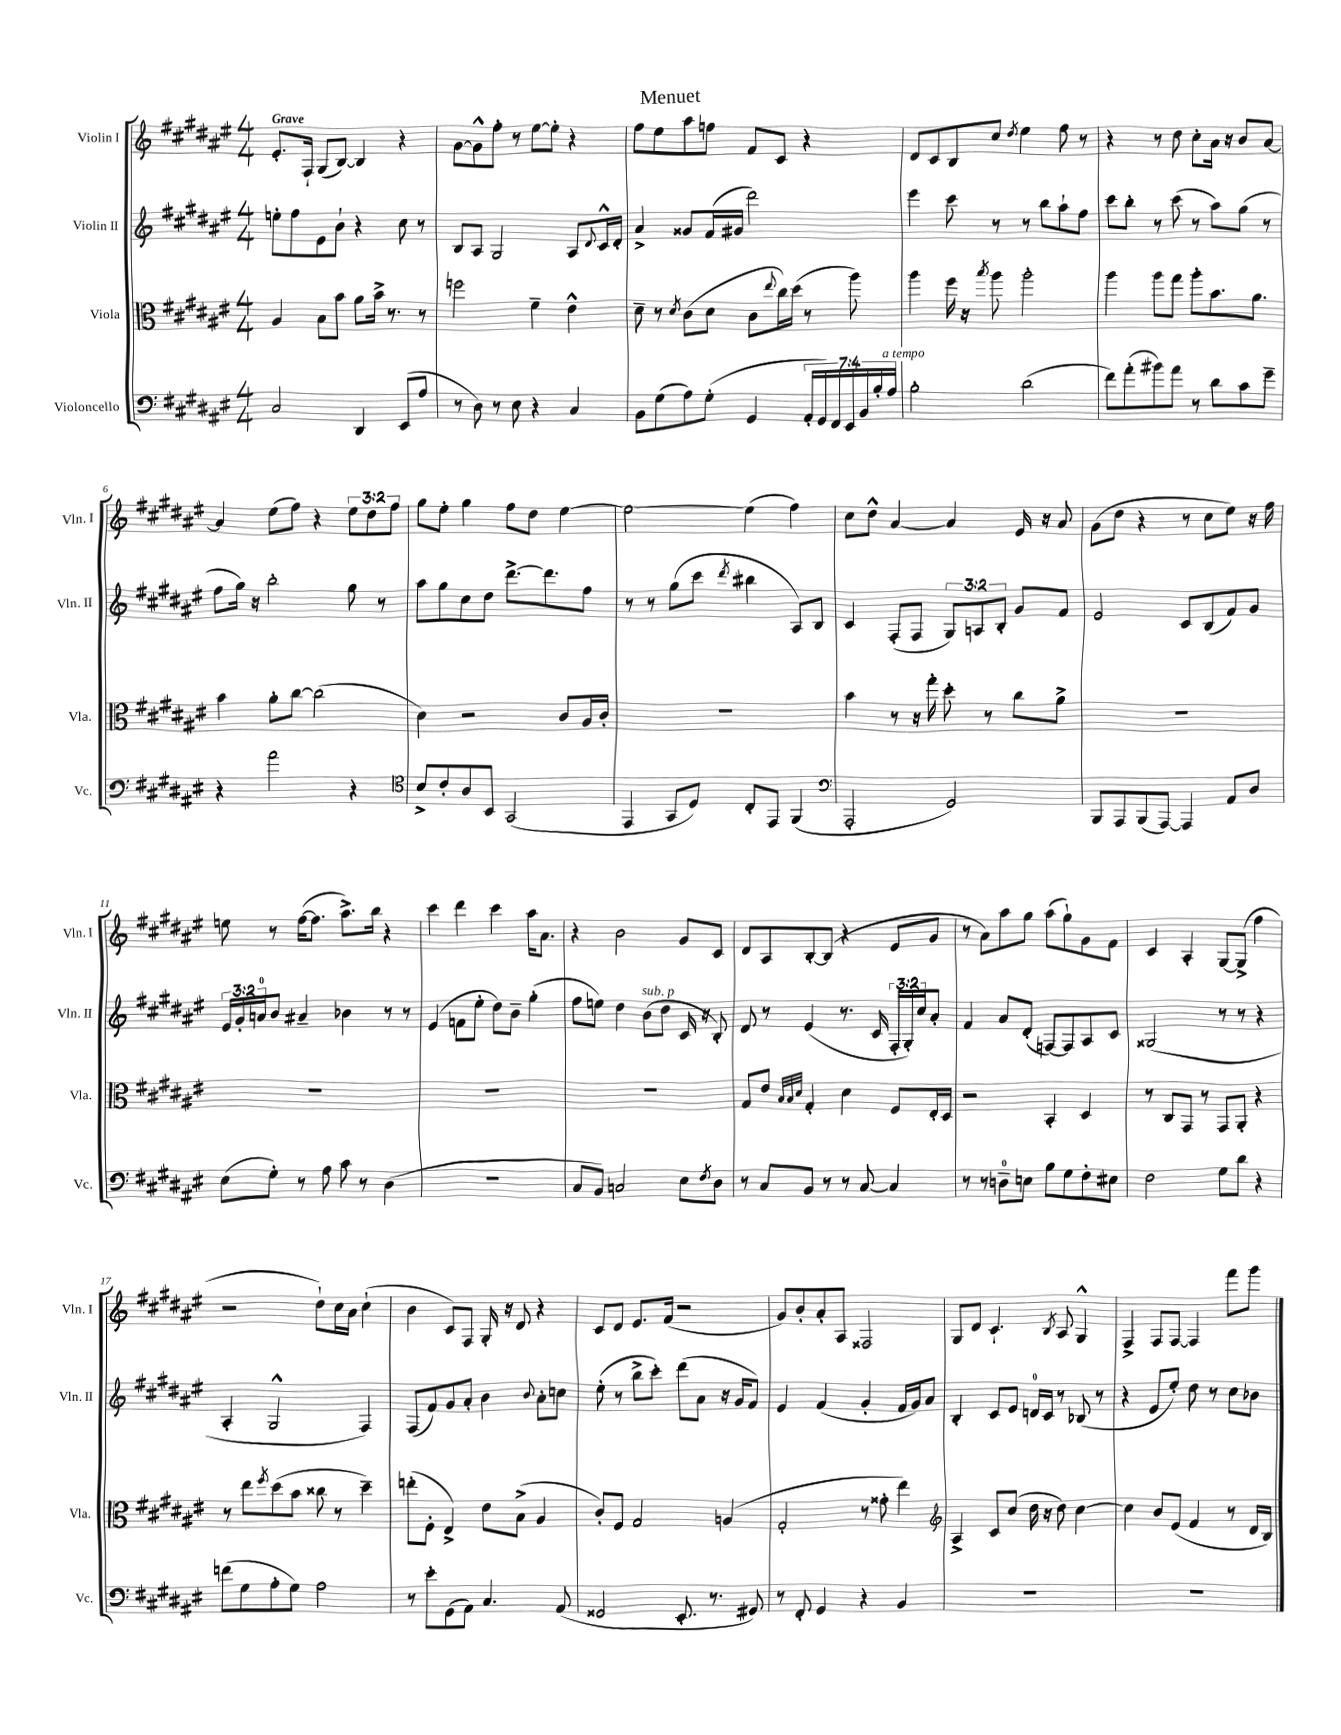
\header { title = "Menuet" }
<<
\new StaffGroup <<
\new Staff = "s0" \with { instrumentName = "Violin I" shortInstrumentName = "Vln. I" } {
    \clef treble \key fis \major \numericTimeSignature \time 4/4 \override Staff.TupletNumber.text = #tuplet-number::calc-fraction-text \tempo "Grave"
    eis'8.-. fis16-! gis8( b8~) b4 r4 |
    gis'8~ gis'8-^ fis''8-. r8 eis''8~ eis''8-. r4 |
    fis''8 eis''8 ais''8 f''8 fis'8 cis'8 r4 |
    dis'8 cis'8 b8 cis''8 \acciaccatura { dis''8 } eis''4 fis''8 r8 |
    r4 r8 dis''8 cis''8-. ais'16 r16 b'8 ais'8~ |
    ais'4 eis''8( fis''8) r4 \tuplet 3/2 { eis''8 dis''8 fis''8 } |
    gis''8 eis''8-. gis''4 fis''8 dis''8 eis''4~ |
    eis''2~ eis''4( fis''4) |
    cis''8 dis''8-^ ais'4~ ais'4 eis'16 r16 ais'8 |
    gis'8( dis''8 r4 r8 cis''8 eis''8) r16 fis''16 |
    e''8 r8 fis''16~( fis''8. ais''8.->) b''16 r4 |
    cis'''4 dis'''4 cis'''4 ais''16 ais'8. |
    r4 b'2 gis'8 cis'8 |
    dis'8 ais8 b8~-. b8( r4 eis'8 gis'8 |
    r8 ais'8) ais''8 gis''8 ais''8( gis''8-!) gis'8 fis'8 |
    cis'4 ais4-. gis8~ gis8->( fis''4 |
    r2 dis''8-!) cis''16 ais'16 cis''4-!( |
    b'4 cis'8) fis8 gis16-. r16 dis'8 r4 |
    cis'8 dis'8 eis'8. fis'16( r2 |
    gis'8) b'8-. ais'8-. ais8 fisis2 |
    gis8 dis'8 cis'4.-! \acciaccatura { b8 } ais8 gis4-^ |
    fis4-> fis8 fis8~ fis4 fis'''8 gis'''8 \bar "|." |
}
\new Staff = "s1" \with { instrumentName = "Violin II" shortInstrumentName = "Vln. II" } {
    \clef treble \key fis \major \numericTimeSignature \time 4/4 \override Staff.TupletNumber.text = #tuplet-number::calc-fraction-text
    e''8-. fis''8 eis'8 b'8-! r4 cis''8 r8 |
    b8 ais8 gis2 ais8 \appoggiatura { dis'8 } cis'16-^ dis'16-. |
    ais'4-> gisis'8 fis'16( gis'16 dis'''2) |
    eis'''4 cis'''8 r8 r8 b''8 ais''8-! fis''8 |
    cis'''8 b''8-. r8 cis'''8( r8 ais''8) gis''8( r8 |
    fis''8 gis''16) r16 b''2-. gis''8 r8 |
    ais''8 gis''8 cis''8 dis''8 dis'''8.~-> dis'''8. fis''8 |
    r8 r8 gis''8( cis'''8 \acciaccatura { dis'''8 } bis''4 ais8) b8 |
    cis'4 fis8-.( fis8 \tuplet 3/2 { gis8) a8 b8-. } gis'8 fis'8 |
    eis'2 cis'8 b8( fis'8) gis'8 |
    \tuplet 3/2 { eis'16 gis'16-. a'16-0 } b'8 ais'4-- bes'4 r8 r8 |
    eis'4( f'8 eis''8-. dis''8) b'8-- gis''4-.( |
    fis''8 e''8) dis''4 b'8^\markup { \italic "sub. p" }( dis''8 cis'16 r16 b8-.) |
    dis'8 r8 eis'4( r8. cis'16 \tuplet 3/2 { fis16-. gis16-.) cis''16 } ais'8-. |
    fis'4 ais'8 dis'8-.( f8~) f8 ais8 cis'8 |
    gisis2( r8 r8 r4 |
    ais4-. gis2-^ fis4) |
    fis8( fis'8) gis'8 ais'8-. b'4 \appoggiatura { b'8 } ais'8-. c''8 |
    eis''8-.( r8 b''8-> cis'''8-.) dis'''8( ais'8 r16 gis'16 fis'8) |
    eis'4 fis'4( gis'4-. fis'16 gis'16) ais'8 |
    b4-. cis'8 eis'8 d'16-0 cis'16 r8 bes8( r8 |
    r4 eis'8 eis''8-.) dis''8 r8 cis''8 bes'8 \bar "|." |
}
\new Staff = "s2" \with { instrumentName = "Viola" shortInstrumentName = "Vla." } {
    \clef alto \key fis \major \numericTimeSignature \time 4/4
    ais4 b8 b'8 ais'8 b'16-> r8. r8 |
    f''2 fis'4-- eis'4-^ |
    dis'8-- r8 \acciaccatura { dis'8 } cis'8( dis'8 cis'8 \appoggiatura { eis''8 } cis''16) dis''16( r8 ais''8) |
    ais''4 fis''16 r16 \acciaccatura { b''8 } ais''8 ais''2-. |
    ais''4 ais''8 gis''8 ais''8-. b'8. ais'8. |
    b'4 ais'8-. cis''8~ cis''2( |
    dis'4) r2 cis'8 ais16 cis'16-. |
    R1 |
    b'4 r8 r16 gis''16-. dis''8-. r8 cis''8 ais'8-> |
    R1 |
    R1 |
    R1 |
    R1 |
    gis8 eis'8 \grace { b32 b32 dis'32 } gis4-. dis'4 fis8 eis16-. dis16 |
    r2 b,4-. dis4 |
    r8 cis8 gis,8 r8 gis,8 ais,8-. r4 |
    r8 eis''8 \acciaccatura { fis''8 } dis''8( b'8 cisis''8 r8 dis''4--) |
    e''8-.( fis8-. eis4->) eis'8 b8->( ais4 |
    cis'8-.) fis8 gis2 a4( |
    gis2-. r8 gisis'8-. eis''4) |
    \clef treble ais4-> cis'8 cis''8( dis''16 r16 dis''8) cis''4~ |
    cis''4 b'8 eis'8( fis'4 r8 dis'16 b16) \bar "|." |
}
\new Staff = "s3" \with { instrumentName = "Violoncello" shortInstrumentName = "Vc." } {
    \clef bass \key fis \major \numericTimeSignature \time 4/4 \override Staff.TupletNumber.text = #tuplet-number::calc-fraction-text
    cis2 dis,4 eis,8( ais8 |
    r8 dis8) r8 eis8 r4 cis4 |
    b,8 gis8( ais8) gis8-.( gis,4 \tuplet 7/4 { ais,16-. gis,16) fis,16 eis,16 b,16 b16-. ais16^\markup { \italic "a tempo" } } |
    b2-. dis'2( |
    fis'8) ais'8-.( bis'8) ais'8 r8 dis'8 cis'8 gis'8-- |
    r4 ais'2 r4 |
    \clef tenor b8-> cis'8-. ais8 b,8 gis,2( |
    eis,4 gis,8 dis8) cis8-. eis,8 fis,4( |
    \clef bass ais,,2-. gis,2) |
    b,,8 ais,,8 b,,8( ais,,8~) ais,,4 ais,8 dis8 |
    eis8( gis8-.) r8 ais8 cis'8 r8 dis4( |
    R1 |
    cis8 b,8) c2 eis8 \acciaccatura { fis8 } dis8 |
    r8 cis8 b,8 r8 r8 cis8~ cis4 |
    r8 r8 d8-0-- e8 b8 gis8 fis8-. eis8 |
    fis2 gis8 dis'8 r4 |
    f'8( gis8 ais8-. gis8) ais2 |
    r8 eis'8-. gis,8( ais,8) cis4. ais,8( |
    gisis,2 eis,8.-. r8. gis,8) |
    r8 fis,8-. gis,4 r4 b,4 |
    R1 |
    R1 \bar "|." |
}
>>
>>
